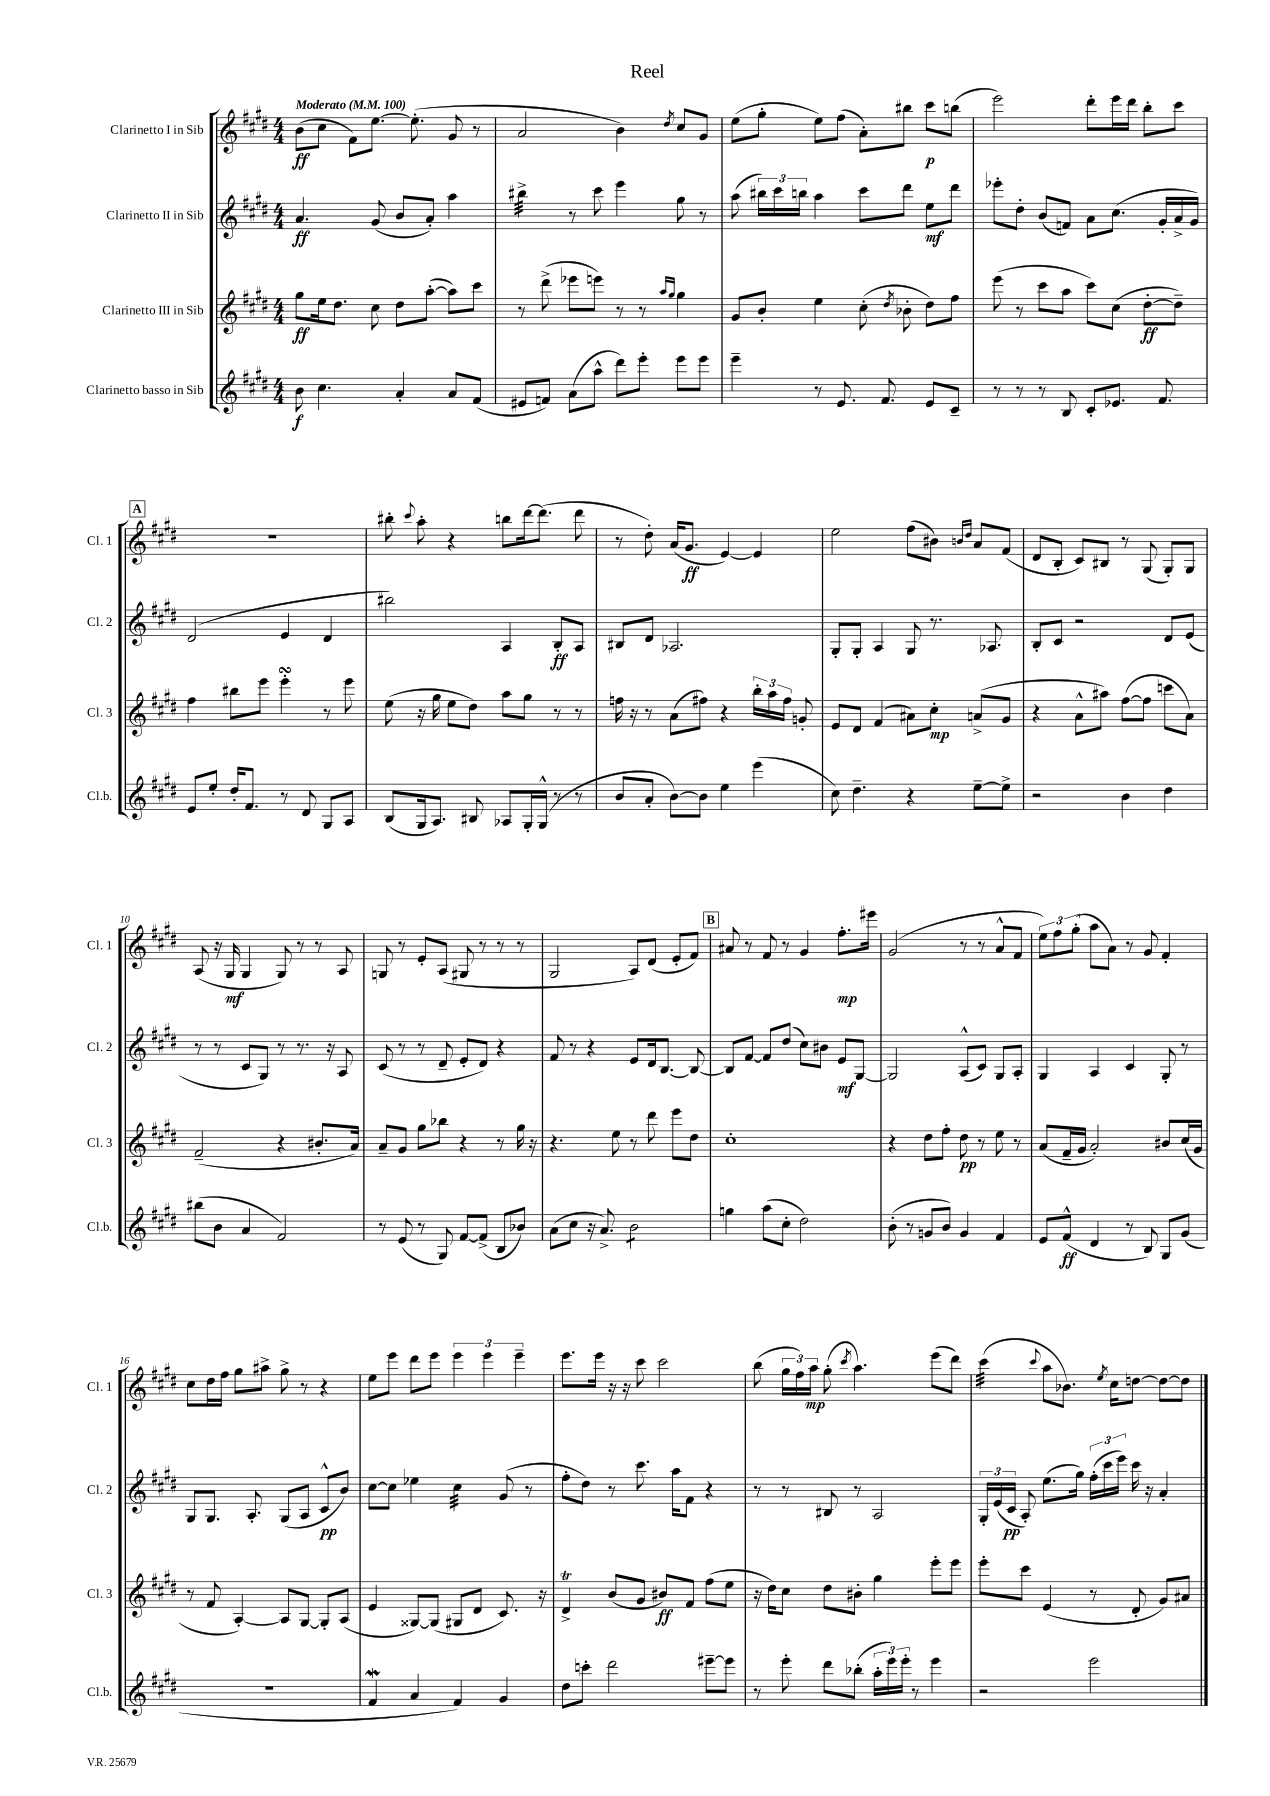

**kern	**kern	**kern	**kern
*staff4	*staff3	*staff2	*staff1
*clefG2	*clefG2	*clefG2	*clefG2
*k[f#c#g#d#]	*k[f#c#g#d#]	*k[f#c#g#d#]	*k[f#c#g#d#]
*M4/4	*M4/4	*M4/4	*M4/4
*MM100	*MM100	*MM100	*MM100
8b\	8gg#\L	4.a/	(8b\L
4.cc#\	16ee\k	.	8cc#\J
.	8.dd#\J	.	.
.	.	.	8f#\L)
.	8cc#\	(8g#/	[8.ee\J
4a'/	8dd#\L	8b/L	.
.	.	.	(8.ee'\]
.	([8aa'\J	8a'/J)	.
8a/L	8aa\]L)	4aa\	8g#/
(8f#/J	8ccc#\J	.	8r
=	=	=	=
8e#/L	8r	4bb#^\	2a/
8f/J)	(8ddd#^\	.	.
(8a\L	8eee-\L	8r	.
8aa^^\J	8eee\J)	8ccc#\	.
8ddd#\L)	8r	4eee\	4b\)
8eee'\J	8r	.	.
.	16qqaa/LL	.	.
.	16qqgg#/JJ	.	8qdd#/
8eee\L	4gg#\	8gg#\	8cc#/L
8eee\J	.	8r	8g#/J
=	=	=	=
4eee~\	8g#/L	(8aa\	(8ee\L
.	8b'/J	24bb#\LL)	8gg#'\J
.	.	24ccc#\	.
.	.	24bb\JJ	.
8r	4ee\	4aa\	8ee\L)
8.e/	.	.	(8ff#\J
.	(8cc#'\	8ccc#\L	8a'\L)
8.f#/	.	.	.
.	8qdd#/	.	.
.	8b-'\	8ddd#\J	8bb#\J
8e/L	8dd#\L)	8ee\L	8ccc#\L
8c#~/J	8ff#\J	8ddd#\J	(8bb\J
=	=	=	=
8r	(8eee\	8eee-'\L	2eee\)
8r	8r	8dd#'\J	.
8r	8ccc#\L	(8b/L	.
8B/	8aa\J	8f/J)	.
8c#'/L	8ccc#\L)	8a\L	8ddd#'\L
8.e-/J	(8cc#\J	(8.cc#\J	16eee\L
.	.	.	16ddd#\JJ
.	[8dd#'\L	.	8bb'\L
8.f#/	.	16g#'/LL	.
.	8dd#~\]J)	16a^/	8ccc#\J
.	.	16g#/JJ)	.
=	=	=	=
8e/L	4ff#\	(2d#/	1r
8ee'/J	.	.	.
16dd#'/LK	8bb#\L	.	.
8.f#/J	.	.	.
.	8eee\J	.	.
8r	4eee'\	4e/	.
8d#/	.	.	.
8G#/L	8r	4d#/	.
8A/J	8eee\	.	.
=	=	=	=
(8B/L	(8ee\	2bb#\)	8bb#'\
.	.	.	8qqccc#/
16G#/k	16r	.	8aa'\
8.A/J)	16gg#\	.	.
.	8ee\L	.	4r
8B#/	8dd#\J)	.	.
8A-/L	8aa\L	4A/	8bb\L
16G#'/L	8gg#\J	.	[16ddd#\k
(16G#^^/JJ	.	.	(8.ddd#\]J
8r	8r	8B'/L	.
8r	8r	8A/J	8ddd#\
=	=	=	=
8b/L	16ff\	8B#/L	8r
.	16r	.	.
8a'/J	8r	8d#/J	8dd#'\)
[8b\L)	(8a\L	2.A-/	(16a/LK
.	.	.	8.g#/J
8b\]J	8ff#\J)	.	.
4ee\	4r	.	[4e/)
(4eee\	24bb'\LL	.	4e/]
.	24aa\	.	.
.	24ff#\JJ	.	.
.	8g'/	.	.
=	=	=	=
8cc#\)	8e/L	8G#'/L	2ee\
4.dd#~\	8d#/J	8G#'/J	.
.	(4f#/	4A/	.
4r	8a#\L)	8G#/	(8ff#\L
.	8cc#'\J	8.r	8b#\J)
.	.	.	16qqb/LL
.	.	.	16qqdd#/JJ
[8ee~\L	(8a^/L	.	8a/L
.	.	8.A-/	.
8ee^\]J	8g#/J	.	(8f#/J
=	=	=	=
2r	4r	8B'/L	8d#/L
.	.	8c#/J	8B'/J
.	8a^^\L	2r	8c#/L)
.	8aa#\J)	.	8B#/J
4b\	([8ff#\L	.	8r
.	8ff#\]J	.	(8G#/
4dd#\	8ccc\L	8d#/L	8G#'/L)
.	8a\J)	(8e/J	8G#/J
=	=	=	=
(8bb#\L	(2f#~/	8r	(8A/
8b\J	.	8r	16r
.	.	.	16G#/
4a/	.	8c#/L	4G#/
.	.	8G#/J)	.
2f#/)	4r	8r	8G#/)
.	.	8.r	8r
.	8.b#'/L	.	8r
.	.	16r	.
.	.	8A/	8A/
.	16a/Jk)	.	.
=	=	=	=
8r	8a~/L	(8c#/	8G/
(8e/	8g#/J	8r	8r
8r	8gg#\L	8r	8e'/L
8G#/)	8bb-\J	8d#~/	(8A/J
[8f#/L	4r	8e'/L	8G#/
(8f#^/]J	.	8d#/J)	8r
8B/L	8r	4r	8r
8b-/J)	16gg#\	.	8r
.	16r	.	.
=	=	=	=
(8a\L	4.r	8f#/	2G#/
8cc#\J	.	8r	.
16r	.	4r	.
8.a^/)	.	.	.
.	8ee\	.	.
2b\	8r	8e/L	8A/L)
.	8ddd#\	16d#/k	(8d#/J
.	.	[8.B/J	.
.	8eee\L	.	8e'/L
.	8dd#\J	8B/_	8f#/J)
=	=	=	=
4gg\	1cc#'	8B/]L	8a#/
.	.	[8f#/J	8r
(8aa\L	.	8f#/]L	8f#/
8cc#'\J	.	(8dd#/J	8r
2dd#\)	.	8cc#\L)	4g#/
.	.	8b#\J	.
.	.	8e/L	8.ff#'\L
.	.	[8G#/J	.
.	.	.	16eee#\Jk
=	=	=	=
(8b'\	4r	2G#/]	(2g#/
8r	.	.	.
8g/L	8dd#\L	.	.
8b/J)	8ff#'\J	.	.
4g/	8dd#\	(8A^^/L	8r
.	8r	8c#/J)	8r
4f#/	8ee\	8G#/L	8a^^/L
.	8r	8A'/J	8f#/J
=	=	=	=
8e/L	(8a/L	4G#/	12ee\L)
.	.	.	12ff#\
(8f#^^/J	16f#~/L	.	.
.	.	.	(12gg#'\J
.	16g#/JJ	.	.
4d#/	2a'/)	4A/	8aa\L
.	.	.	8a\J)
8r	.	4c#/	8r
8B/)	.	.	8g#/
8G#/L	8b#/L	8G#'/	4f#'/
(8g#/J	(16cc#/L	8r	.
.	16g#/JJ	.	.
=	=	=	=
1r	8r	8G#/L	8cc#\L
.	8f#/	8.G#/J	16dd#\L
.	.	.	16ff#\JJ
.	[4A'/)	.	8gg#\L
.	.	8.A'/	.
.	.	.	8aa#^\J
.	8A/]L	(8G#/L	8gg#^\
.	[8G#/J	8A/J	8r
.	8G#'/]L	8c#^^/L	4r
.	(8A/J	8b/J)	.
=	=	=	=
4f#/	4e/	[8cc#\L	8ee\L
.	.	8cc#\]J	8eee\J
4a/	[8G##/L)	4ee-\	8ddd#\L
.	(8G##/]J	.	8eee\J
4f#/)	8G#/L	4cc#\	6eee\
.	8d#/J	.	.
.	.	.	6eee\
4g#/	8.c#/)	(8g#/	.
.	.	.	6eee~\
.	.	8r	.
.	16r	.	.
=	=	=	=
8dd#\L	4d#^/	8ff#'\L	8.eee\L
8ccc'\J	.	8dd#\J)	.
.	.	.	16eee\Jk
2ddd#\	(8b/L	8r	16r
.	.	.	16r
.	8g#/J	8.ccc#\	8ccc#\
.	8b#/L)	.	2ccc#\
.	.	16aa\LK	.
.	8f#/J	8f#\J	.
[8eee#~\L	(8ff#\L	4r	.
8eee#\]J	8ee\J	.	.
=	=	=	=
8r	16r	8r	(8bb\
.	16dd#\LK)	.	.
8eee'\	8cc#\J	8r	24gg#\LL
.	.	.	24ff#\)
.	.	.	24aa\JJ
8ddd#\L	8dd#\L	8B#/	(8gg#'\
.	.	.	8qccc#/
(8bb-'\J	8b#'\J	8r	4.aa\)
24aa'\LL	4gg#\	2A/	.
24eee\)	.	.	.
24eee'\JJ	.	.	.
8r	.	.	.
4eee\	8eee'\L	.	(8eee\L
.	8eee\J	.	8ddd#\J)
=	=	=	=
2r	8eee'\L	24G#'/LL	(4ccc#\
.	.	(24e/	.
.	.	24c#/JJ	.
.	8ccc#\J	8A'/)	.
.	.	.	8qqccc#/
.	(4e/	(8.ee\L	8aa\L
.	.	.	8.b-\J)
.	.	16gg#\Jk)	.
2eee\	8r	(24ff#'\LL	.
.	.	24ccc#\	.
.	.	.	8qee/
.	.	.	16cc#\LK
.	.	24eee\JJ)	.
.	8d#'/	16ccc#\	[8dd\J
.	.	16r	.
.	8g#/L)	4a'/	8dd\_L
.	8a#/J	.	8dd\]J
==	==	==	==
*-	*-	*-	*-
